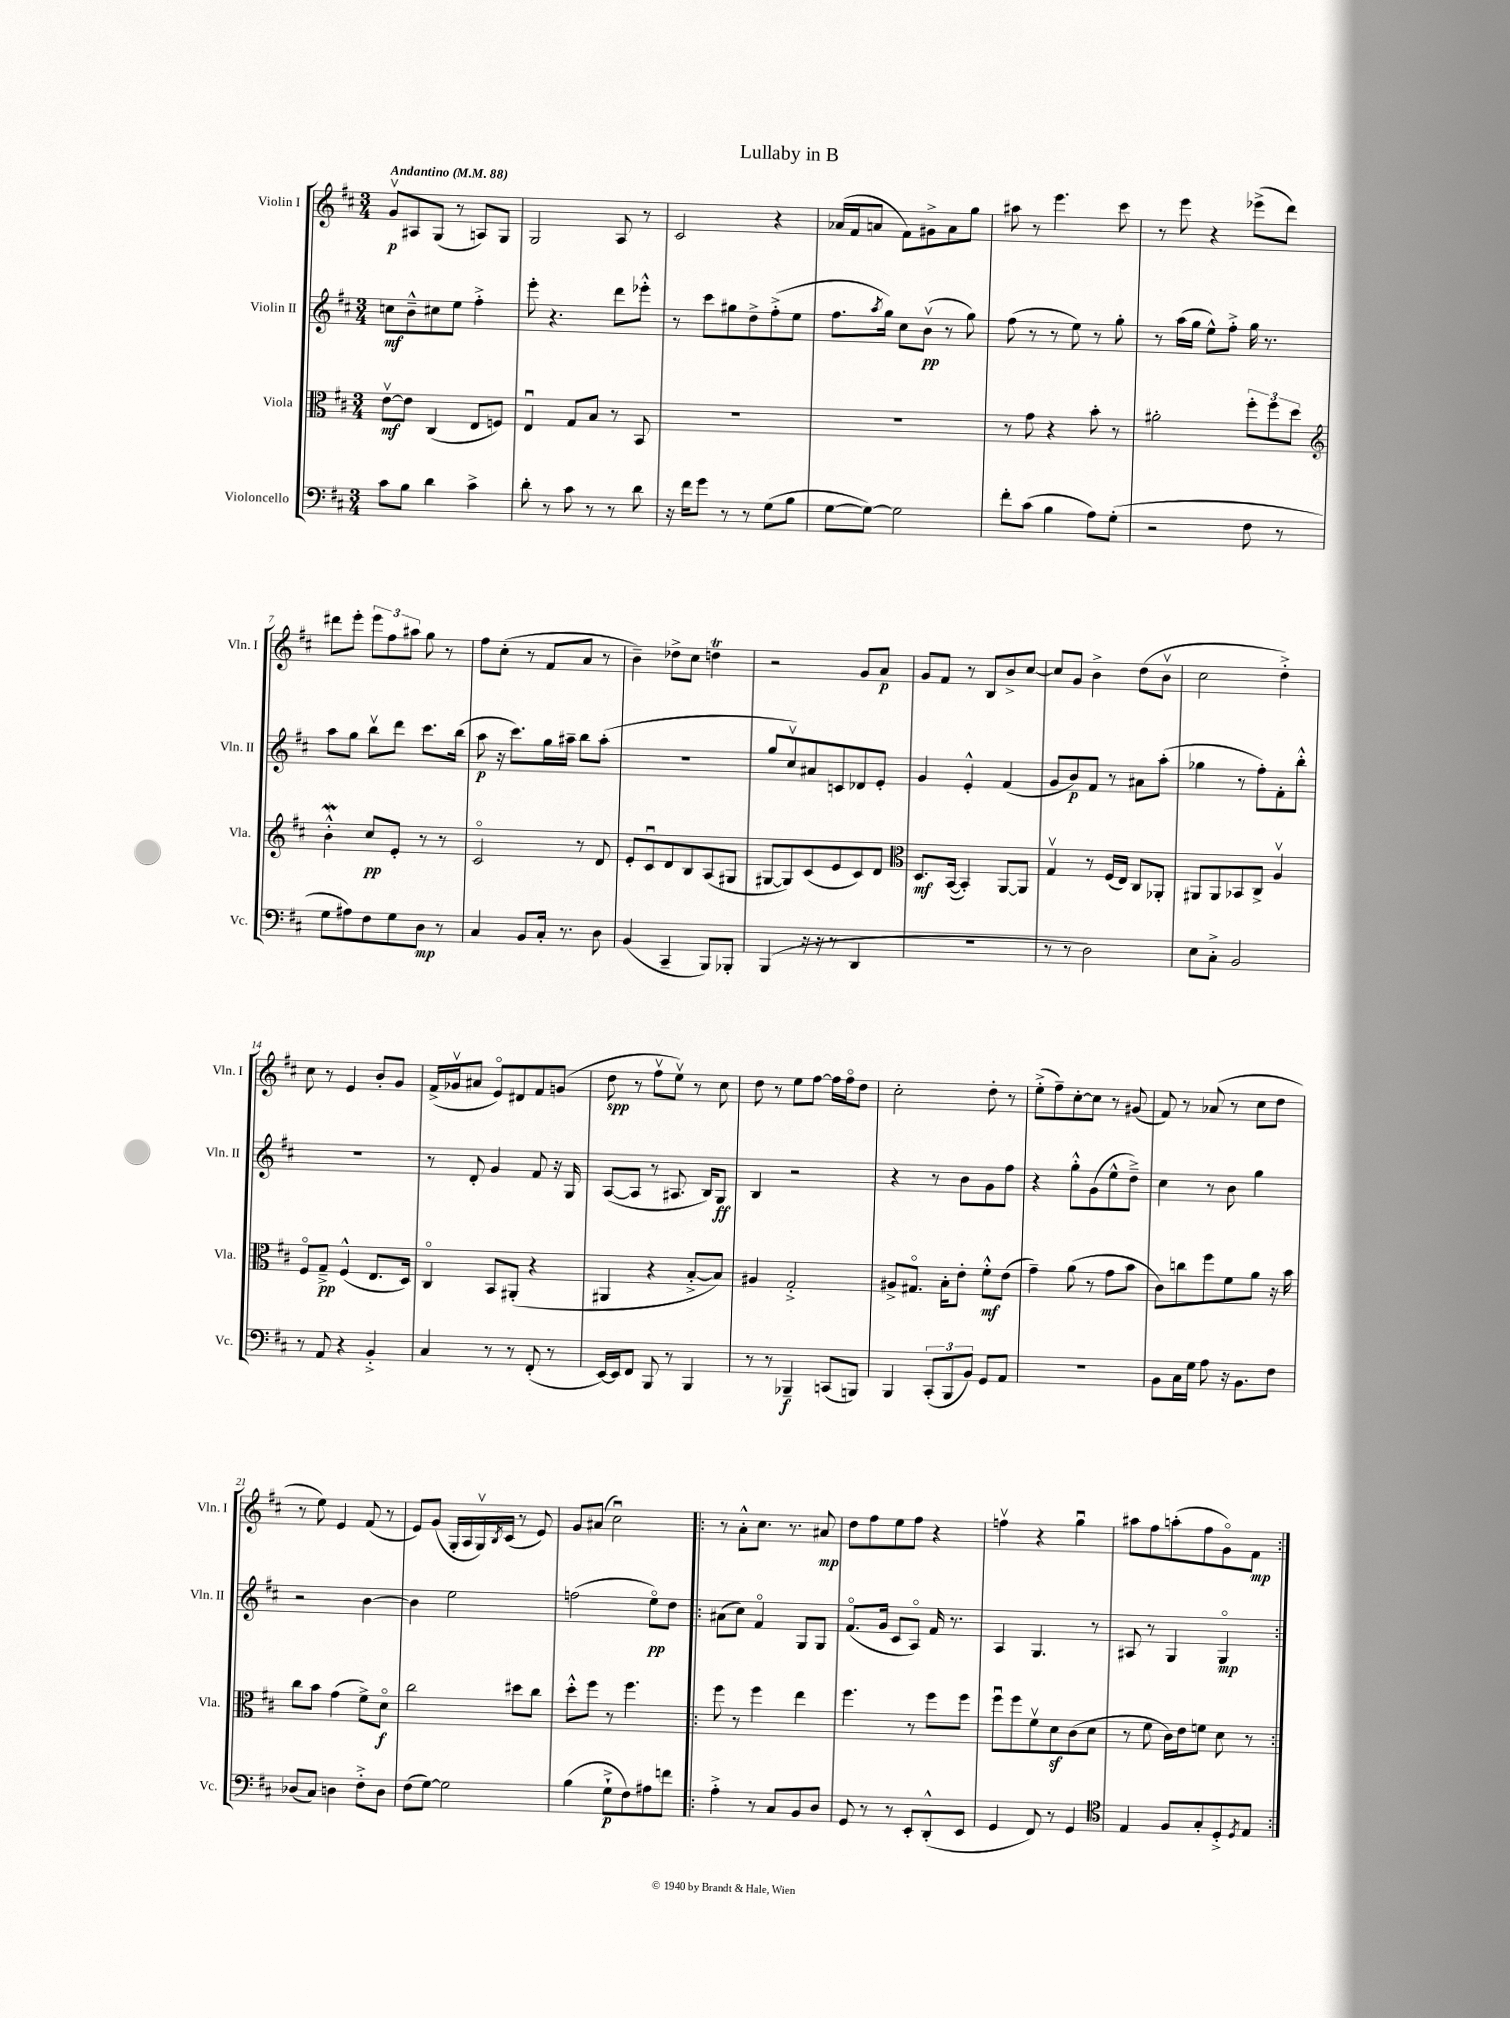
\header { title = "Lullaby in B" }
<<
\new StaffGroup <<
\new Staff = "s0" \with { instrumentName = "Violin I" shortInstrumentName = "Vln. I" } {
    \clef treble \key d \major \numericTimeSignature \time 3/4 \tempo "Andantino" 4 = 88
    g'8\upbow\p ais8 g8( r8 a8) g8 |
    g2 a8 r8 |
    cis'2 r4 |
    aes'16( fis'16 a'8 fis'8) gis'8-> a'8 g''8 |
    ais''8 r8 e'''4. cis'''8 |
    r8 e'''8 r4 ees'''8->( d'''8) |
    dis'''8 e'''8-. \tuplet 3/2 { e'''8 fis''8 ais''8 } g''8 r8 |
    fis''8 cis''8-.( r8 fis'8 a'8 r8 |
    b'4--) des''8-> cis''8 d''4\trill |
    r2 g'8 a'8\p |
    g'8 fis'8 r8 b8 b'8-> cis''8~ |
    cis''8 g'8 b'4-> d''8( b'8\upbow |
    cis''2 d''4-.->) |
    cis''8 r8 e'4 b'8-. g'8 |
    fis'16->( ges'16\upbow ais'8 e'8\flageolet) dis'8 fis'8 g'8( |
    d''8\spp r8 fis''8\upbow e''8\upbow) r8 cis''8 |
    d''8 r8 e''8 fis''8~ fis''16 fis''16\flageolet d''8 |
    cis''2-. d''8-. r8 |
    e''8-.->( fis''8--) cis''8~-. cis''8 r8 gis'8( |
    fis'8) r8 aes'8( r8 cis''8 d''8 |
    r8 e''8) e'4 fis'8( r8 |
    e'8) g'8( g16-. a16 g16\upbow) \acciaccatura { b8 } cis'16( r8 e'8) |
    g'8 ais'8( cis''2\downbow) |
    \repeat volta 2 { r8 a'8-.-^ cis''8. r8. ais'8\mp |
    d''8 fis''8 e''8 fis''8 r4 |
    f''4\upbow r4 g''4\downbow |
    ais''8 fis''8 a''8-.( fis''8 g'8\flageolet) fis'8\mp | }
}
\new Staff = "s1" \with { instrumentName = "Violin II" shortInstrumentName = "Vln. II" } {
    \clef treble \key d \major \numericTimeSignature \time 3/4
    c''8\mf b'8---^ cis''8 e''8 fis''4-.-> |
    e'''8-. r4. d'''8 ees'''8-.-^ |
    r8 cis'''8 gis''8 d''8-> fis''8-.->( e''8 |
    fis''8. \acciaccatura { a''8 } g''16) cis''8 b'8\upbow\pp( r8 g''8) |
    fis''8( r8 r8 e''8) r8 g''8-. |
    r8 a''16( g''16 e''8-^) fis''8-.-> g''16 r8. |
    a''8 g''8 b''8\upbow d'''8 cis'''8. b''16( |
    a''8\p r16 cis'''8.) g''16 ais''16-- b''8 ais''8-.( |
    R2. |
    g''8 cis''8\upbow) ais'8 c'8 des'8 e'8-. |
    g'4 e'4-.-^ fis'4( |
    g'8 b'8\p) fis'8 r8 ais'8 a''8-.( |
    ges''4 r8 fis''8-.) fis'8-. b''8-.-^ |
    R2. |
    r8 d'8-. g'4 fis'8 r16 g16 |
    a8~( a8 r8 ais8. b16) g8\ff |
    b4 r2 |
    r4 r8 b'8 g'8 fis''8 |
    r4 g''8-.-^ g'8( e''8-^ d''8--->) |
    cis''4 r8 b'8 g''4 |
    r2 b'4~ |
    b'4 e''2 |
    f''2( e''8\flageolet\pp) d''8 |
    \repeat volta 2 { ais'8( cis''8) fis'4\flageolet g8 g8 |
    fis'8.\flageolet( g'16 cis'8 a8\flageolet) fis'16 r8. |
    a4 g4. r8 |
    ais8 r8 g4 g4\flageolet\mp | }
}
\new Staff = "s2" \with { instrumentName = "Viola" shortInstrumentName = "Vla." } {
    \clef alto \key d \major \numericTimeSignature \time 3/4
    e'8~\upbow\mf e'8 cis4( e8 f8) |
    e4\downbow g8 b8 r8 b,8 |
    R2. |
    R2. |
    r8 g'8 r4 b'8-. r8 |
    ais'2-. \tuplet 3/2 { fis''8-. fis''8 d''8 } |
    \clef treble b'4-.-^\mordent cis''8\pp e'8-. r8 r8 |
    cis'2\flageolet r8 d'8 |
    e'8-. cis'8\downbow d'8 b8 a8( gis8 |
    gis8~ gis8) cis'8( e'8 cis'8) d'8 |
    \clef alto d8.\mf b,16~( b,4-.) a,8~ a,8 |
    g4\upbow r8 fis16( e16) cis8 aes,8-. |
    ais,8 ais,8 bes,8 cis8-> a4\upbow |
    fis8\flageolet g8--->\pp fis4-^( e8. d16) |
    cis4\flageolet b,8 ais,8-.( r4 |
    ais,4 r4 b8~-.-> b8) |
    ais4 g2-.-> |
    ais8-> gis8.\flageolet b16-. e'8-. fis'8-.-^\mf e'8( |
    g'4--) a'8( r8 g'8 b'8 |
    cis'8) c''8 fis''8 fis'8 a'8 r16 b'16 |
    cis''8 b'8 g'4( fis'8->) d'8\flageolet\f |
    cis''2 dis''8 cis''8 |
    d''8-.-^ fis''8 r8 fis''4. |
    \repeat volta 2 { fis''8 r8 fis''4 e''4 |
    fis''4. r8 fis''8 fis''8 |
    fis''8\downbow fis''8 fis'8\upbow d'8\sf cis'8( d'8 |
    r8 fis'8 cis'16) e'16 f'8 d'8 r8 | }
}
\new Staff = "s3" \with { instrumentName = "Violoncello" shortInstrumentName = "Vc." } {
    \clef bass \key d \major \numericTimeSignature \time 3/4
    cis'8 b8 d'4 cis'4-> |
    d'8-. r8 cis'8 r8 r8 d'8 |
    r16 fis'16 g'8 r8 r8 g8( b8 |
    g8~ g8~) g2 |
    fis'8-. cis'8( b4 a8) g8-.( |
    r2 fis8 r8 |
    g8 ais8) fis8 g8 d8\mp r8 |
    cis4 b,8 cis16-. r8. d8 |
    b,4( cis,4-- b,,8) bes,,8-. |
    b,,4( r16 r16 r8 d,4 |
    r2. |
    r8 r8 d2) |
    e8 cis8-.-> b,2 |
    r8 a,8 r4 b,4-.-> |
    cis4 r8 r8 fis,8-.( r8 |
    e,16~) e,16 fis,8 b,,8 r8 b,,4 |
    r8 r8 bes,,4--\f c,8( b,,8) |
    b,,4 \tuplet 3/2 { cis,8-.( b,,8 b,8) } g,8 a,8 |
    R2. |
    b,8 cis16 g16 a8 r16 b,8. fis8 |
    des8( cis8) d4 fis8-.-> d8 |
    fis8( g8~) g2 |
    b4( g8-!->\p fis8) ais8 f'8 |
    \repeat volta 2 { a4-.-> r8 cis8 b,8 d8 |
    g,8 r8 r8 e,8-. d,8-.-^( e,8 |
    g,4 fis,8) r8 g,4 |
    \clef tenor e4 fis8 g8-. d8-.-> \acciaccatura { d8 } e8 | }
}
>>
>>
